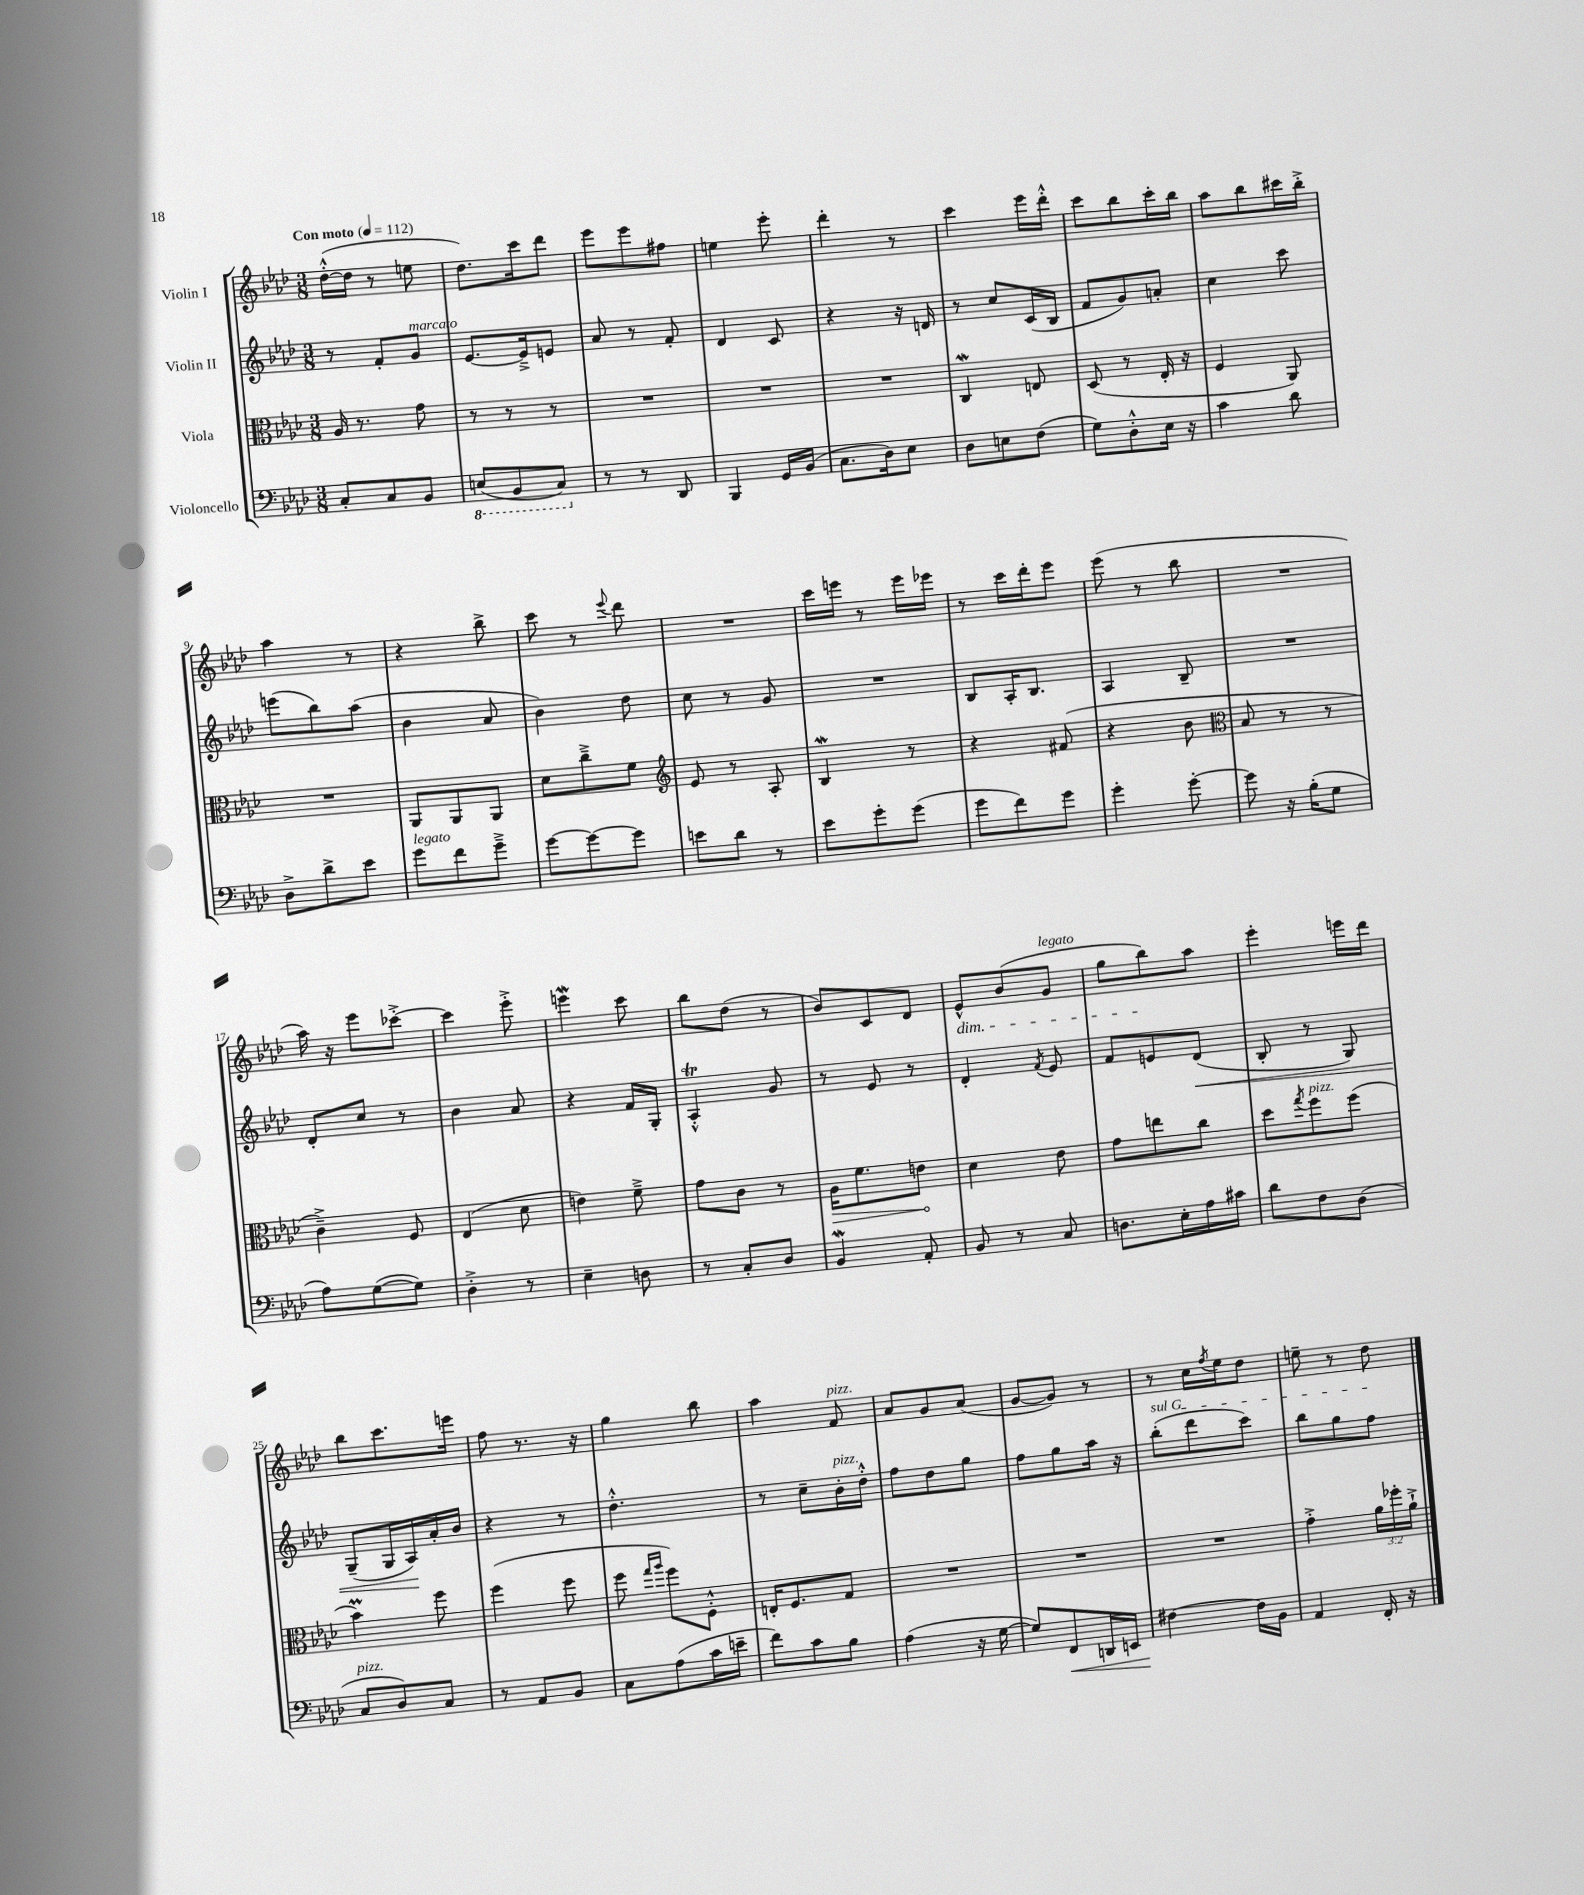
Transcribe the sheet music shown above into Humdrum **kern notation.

**kern	**kern	**kern	**kern
*staff4	*staff3	*staff2	*staff1
*clefF4	*clefC3	*clefG2	*clefG2
*k[b-e-a-d-]	*k[b-e-a-d-]	*k[b-e-a-d-]	*k[b-e-a-d-]
*M3/8	*M3/8	*M3/8	*M3/8
*MM112	*MM112	*MM112	*MM112
8C'	16A-	8r	([16dd-'^^
.	8.r	.	16dd-]
8C	.	8f'	8r
8BB-	8g	8g	8ee
=	=	=	=
(8EE	8r	[8.e-	8.dd-)
8BBB-	8r	.	.
.	.	16e-~^]	16ccc
8CC)	8r	8e	8ddd-
=	=	=	=
8r	4.r	8a-	8eee-
8r	.	8r	8eee-
8DD-	.	8f'	8ff#
=	=	=	=
4BBB-	4.r	4d-	4ee
16GG	.	8c	8eee-'
(16BB-	.	.	.
=	=	=	=
8.C	4.r	4r	4ddd-'
16D-)	.	.	.
8E-	.	16r	8r
.	.	16d	.
=	=	=	=
8D-	4C	8r	4ccc
8E	.	8cc	.
(8F	8E	(16c	16eee-
.	.	16B-	16ddd-'^^
=	=	=	=
8G)	(8D-	8f	8ccc
8D-'^^	8r	8g)	8bb-
16E-	16E-'	8a'	16ccc'
16r	16r	.	16bb-
=	=	=	=
4c	4F	4cc	8aa-
.	.	.	8bb-
8d-	8AA-)	8ccc	16ccc#
.	.	.	16bb-'^
=	=	=	=
8D-^	4.r	(8eee	4aa-
8d-^	.	8bb-)	.
8e-	.	(8aa-	8r
=	=	=	=
8g	8AA-	4b-	4r
8f	8AA-	.	.
8g~^	8AA-	8a-	8bb-^
=	=	=	=
[8g	8d-	4b-)	8ccc
8g_	8cc~^	.	8r
.	.	.	8qqeee-
8g]	8f	8dd-	8ddd-
=	=	=	=
*	*clefG2	*	*
8e	8e-	8cc	4.r
8d-	8r	8r	.
8r	8A-'	8g	.
=	=	=	=
8e-	4B-	4.r	16ccc
.	.	.	16eee
8g'	.	.	8r
(8g	8r	.	16eee
.	.	.	16eee-
=	=	=	=
8g	4r	8B-	8r
8f)	.	16A-'	16ccc
.	.	8.B-	16ddd-'
8g	(8f#	.	8eee-
=	=	=	=
4g'	4r	4A-	(8eee-
.	.	.	8r
[8g'	8b-	8B-~	8bb-
=	=	=	=
*	*clefC3	*	*
8g]	8B-	4.r	4.r
16r	8r	.	.
(16B-'	.	.	.
8G	8r	.	.
=	=	=	=
8A-)	4c~^)	8d-'	16aa-)
.	.	.	16r
([8G	.	8cc	8eee-
8G])	8F	8r	[8ccc-'^
=	=	=	=
4D-'^	(4E-	4b-	4ccc-]
8r	8d-	8a-	8eee-'^
=	=	=	=
4E-~	4e)	4r	4eee
8D	8f~^	16f	8ccc
.	.	16G'	.
=	=	=	=
8r	8g	4A-'^^	8bb-
8C'	8c	.	(8dd-
8D-	8r	8g	8r
=	=	=	=
4BB-	16A-	8r	8b-)
.	8.f	.	.
.	.	8e-	8c
8AA-'	8e	8r	8d-
=	=	=	=
8BB-	4d-	4d-'	8e-^^
8r	.	.	(8b-
.	.	8qf	.
8C	8e-	8e-	8g
=	=	=	=
8.D	8g	8f	8gg
.	8ee	8e	8bb-)
16E-'	.	.	.
16A-	8cc	(8d-	8aa-
16c#	.	.	.
=	=	=	=
8d-	8dd-	8B-'	4eee-'
.	8qgg	.	.
8F	8ff	8r	.
(8D-	(8ff	8G)	16eee
.	.	.	16ddd-
=	=	=	=
8C	4b-)	(8G~	8bb-
8D-)	.	16G	8.ccc
.	.	16A-)	.
8C	8ff	16a-'	.
.	.	16b-	16eee
=	=	=	=
8r	(4ff	4r	8ff
8AA-	.	.	8.r
8BB-	8ff	8r	.
.	.	.	16r
=	=	=	=
8C	8ff	4.dd-'^^	4gg
.	16qqgg	.	.
.	16qqaa-	.	.
(8A-	8ff)	.	.
16c	8F'^^	.	8bb-
16e~	.	.	.
=	=	=	=
8f)	16E'	8r	4aa-
.	8.F	.	.
8c	.	8cc~	.
8B-	8G	16b-'	8f
.	.	16dd-'^^	.
=	=	=	=
(4A-	4.r	8ff	8a-
.	.	8dd-	8g
16r	.	8gg	(8a-
[16G	.	.	.
=	=	=	=
8G])	4.r	8ff	[8g
8FF	.	8gg	8g])
16DD	.	16aa-	8r
16EE	.	16r	.
=	=	=	=
[4F#	4.r	(8bb-'	8r
.	.	8ddd-	16cc
.	.	.	8qff
.	.	.	16ee-
16F#]	.	8ccc)	8dd-
16BB-	.	.	.
=	=	=	=
4AA-	4g'^	8bb-	8ee~
.	.	8gg	8r
16FF'	24a-	8ff	8dd-
.	24ff-'	.	.
16r	.	.	.
.	24a-`^	.	.
==	==	==	==
*-	*-	*-	*-
